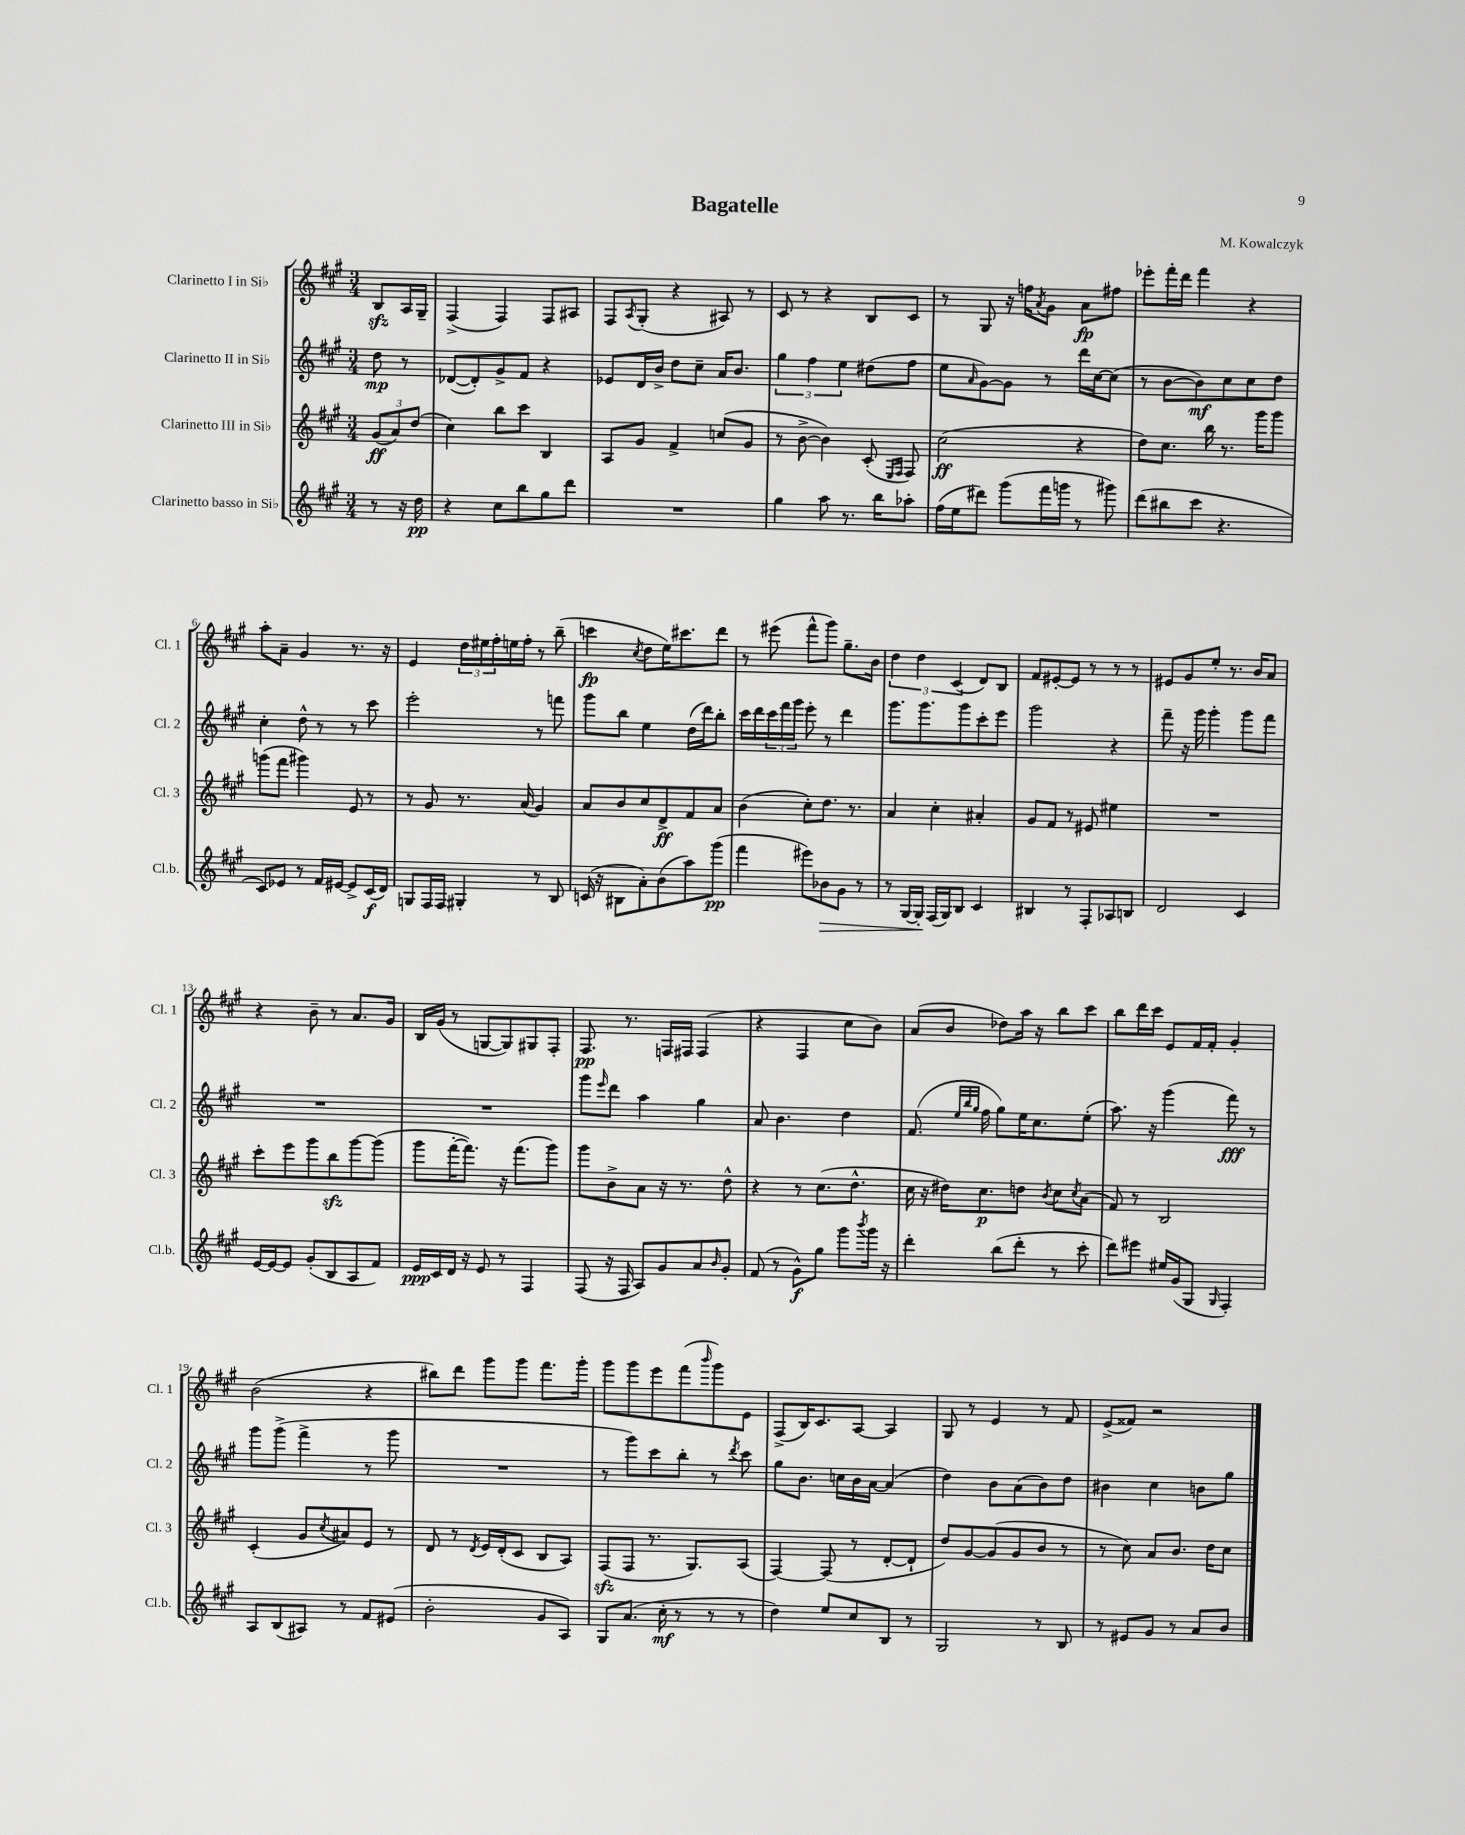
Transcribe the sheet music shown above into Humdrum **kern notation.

**kern	**kern	**kern	**kern
*staff4	*staff3	*staff2	*staff1
*clefG2	*clefG2	*clefG2	*clefG2
*k[f#c#g#]	*k[f#c#g#]	*k[f#c#g#]	*k[f#c#g#]
*M3/4	*M3/4	*M3/4	*M3/4
8r	(12g#	8dd	8B
.	12a)	.	.
16r	.	8r	16A
.	(12dd	.	.
16dd	.	.	16G#~
=	=	=	=
4r	4cc#)	([8d-	(4F#^
.	.	8d-'])	.
8cc#	8bb	8g#^	4F#)
8bb	8ccc#	8f#	.
8gg#	4B	4r	8F#
8ddd	.	.	8A#
=	=	=	=
2.r	8A	8e-	8F#
.	.	.	8qA
.	8g#	16d	(8G#'
.	.	16b^	.
.	4f#^	8dd	4r
.	.	8cc#~	.
.	(8cc	16a	8A#)
.	.	8.b	.
.	8g#	.	8r
=	=	=	=
4gg#	8r	6gg#	8c#
.	[8b^	.	8r
.	.	6ff#	.
8aa	4b])	.	4r
.	.	6ee	.
8.r	.	.	.
.	(8c#'	(8dd#	8B
16bb	.	.	.
.	16qqE	.	.
.	16qqF#	.	.
8aa-'	8F#)	8ff#	8c#
=	=	=	=
(16ff#	(2cc#	8ee	8r
16ee	.	.	.
.	.	16qqa	.
8ddd#)	.	[8g#)	8G#
(8ggg#	.	8g#]	16r
.	.	.	16ff
.	.	.	8qa
16fff#	.	8r	8g#
16ggg	.	.	.
8r	4r	16ddd	8a
.	.	[16cc#	.
8ggg#)	.	(8cc#]	8ff#
=	=	=	=
(8ddd	8dd)	8r	8eee-'
8bb#	8.cc#	[8b	16fff#'
.	.	.	16ddd
8ccc#	.	8b])	4fff#
.	16bb	.	.
4.r	8.r	8cc#	.
.	.	8cc#	4r
.	16ggg#	.	.
.	8ggg#	8dd	.
=	=	=	=
8c#)	(8ggg	4cc#'	8aa'
8e-	8fff#	.	8a~
8r	4ggg#)	8dd^^	4g#
16f#	.	8r	.
[16e#	.	.	.
8e#^]	8e	8r	8.r
(16c#	8r	8ccc#	.
16d)	.	.	16r
=	=	=	=
8G	8r	2eee'	4e
16F#	8g#	.	.
16F#	.	.	.
4G#'	8.r	.	24dd
.	.	.	24ee#
.	.	.	24ff#'
.	.	.	16ee
.	(16a	.	16ff#'
8r	4g#)	8r	8r
8B	.	8fff	(8bb~
=	=	=	=
(16c	8a	8ggg#	4ccc
16r	.	.	.
8B#	8b	8bb	.
.	.	.	8qcc#
8a')	8cc#	4ee	8dd
(8b	8d^	.	16ee)
.	.	.	8.ccc#
8aa)	8f#	(16dd	.
.	.	16ddd)	.
(8ggg#	8a	8bb'	8ddd
=	=	=	=
4fff#	(4b	16ccc#	8r
.	.	16ddd	.
.	.	24ccc#	(8eee#
.	.	24fff#	.
.	.	24ggg#	.
8eee#)	8cc#')	8eee'	8fff#^^
8b-	8.dd	8r	8ggg#)
8g#	.	4ddd	8.gg#~
.	8.r	.	.
8r	.	.	.
.	.	.	16b
=	=	=	=
8r	4a	8.ggg#	6dd
[16G#	.	.	.
.	.	.	6dd
16G#']	.	8.ggg#	.
(16F#	4cc#'	.	.
16G#)	.	.	.
.	.	.	(6c#
8B	.	8ggg#	.
4c#	4a#'	8ccc#'	8d)
.	.	8eee	8B
=	=	=	=
4B#	8g#	2ggg#	8f#
.	8f#	.	[8e#'
8r	8r	.	8e#]
8F#'	8e#	.	8r
8A-	4ee#	4r	8r
8B	.	.	8r
=	=	=	=
2d	2.r	8fff#~	8e#
.	.	16r	8g#
.	.	16ggg#	.
.	.	4ggg#'	8ee'
.	.	.	8.r
4c#	.	8ggg#	.
.	.	.	16b
.	.	8fff#	8a
=	=	=	=
[16e	8ccc#'	2.r	4r
16e_	.	.	.
8e]	8eee	.	.
(8g#'	8ggg#	.	8b~
8B	8bb	.	8r
8A	[8ggg#	.	8.a
8f#)	(8ggg#]	.	.
.	.	.	16g#
=	=	=	=
16e	8ggg#	2.r	16B
16c#	.	.	(16g#
16d	[16fff#'	.	8r
16r	8.fff#])	.	.
8e	.	.	[8G
8r	16r	.	8G])
.	(8.fff#	.	.
4F#	.	.	8G#
.	8ggg#)	.	8F#'
=	=	=	=
(8F#	8ggg#	8ggg#	8.F#
.	.	16qqeee	.
16r	8b^	8ddd	.
16F#	.	.	8.r
8A)	8a	4aa	.
8g#	16r	.	16F
.	8.r	.	16F#
8a	.	4gg#	(4F#
16qqb	.	.	.
8g#'	8dd^^	.	.
=	=	=	=
(8f#	4r	8a	4r
8r	.	4.b	.
8g#^^)	8r	.	4F#
8gg#	(8.cc#	.	.
8ggg#	.	4dd	8cc#
.	8.dd^^	.	.
8qbbb	.	.	.
16ggg#	.	.	8b)
16r	.	.	.
=	=	=	=
4ddd'	16cc#	(8.f#	(8a
.	16r	.	.
.	16dd#)	.	8b
.	.	32qqee	.
.	.	32qqbb	.
.	.	32qqgg#	.
.	8.cc#	16ff#	.
(8bb	.	8gg#)	8dd-)
8ddd'	8dd	16ee	16aa
.	.	8.cc#	16r
.	8qb	.	.
8r	8cc#	.	8bb
.	8qcc#	.	.
8ccc#'	(8a	(8ee'	8ccc#
=	=	=	=
8ddd)	8f#)	8.aa)	8bb
8eee#	8r	.	16ddd
.	.	16r	16ccc#
16ee#	2B	(4ggg#	8e
(16g#	.	.	.
8G#	.	.	16f#
.	.	.	16f#'
16qqG#	.	.	.
4F#')	.	8fff#)	4g#'
.	.	8r	.
=	=	=	=
8A	(4c#'	8ggg#	(2b
(8B	.	(8ggg#^	.
8A#)	8g#	4fff#^	.
.	8qcc#	.	.
8r	8a#)	.	.
8f#	8e	8r	4r
(8e#	8r	8ggg#	.
=	=	=	=
2b'	8d	2.r	8bb#)
.	8r	.	8ddd
.	8qd	.	.
.	16e	.	8ggg#
.	(16d'	.	.
.	8c#	.	8ggg#
8g#	8B	.	8.fff#
8A)	8A)	.	.
.	.	.	16ggg#'
=	=	=	=
8G#	(8F#	8r	8ggg#
(8.a	8F#	8ggg#)	8ggg#
.	8.r	8ccc#	8eee
16cc#'	.	.	.
8r	.	8bb'	(8fff#
.	8.G#)	.	.
.	.	.	16qqbbb
8r	.	8r	8ggg#)
.	.	8qddd	.
8r	(8A	8ccc#	8e
=	=	=	=
4dd)	[4F#)	8gg#	(8F#^
.	.	8.b	16B)
.	.	.	8.c#
8ee	(8F#]	.	.
.	.	16cc	.
8cc#	8r	16b	[8A
.	.	[16a	.
8B	[8d'	(4a]	4A]
8r	8d`]	.	.
=	=	=	=
2G#	8dd)	4dd)	8G#
.	[8g#	.	8r
.	(8g#]	8b	4e
.	8g#	(8a	.
8r	8b	8b)	8r
8B	8r	8dd	8f#
=	=	=	=
8r	8r	4b#	(8e^
8e#	8cc#)	.	8f##)
8g#	8a	4cc#	2r
8r	8.b	.	.
8a	.	8b	.
.	16dd	.	.
8b	8cc#	8gg#	.
==	==	==	==
*-	*-	*-	*-
